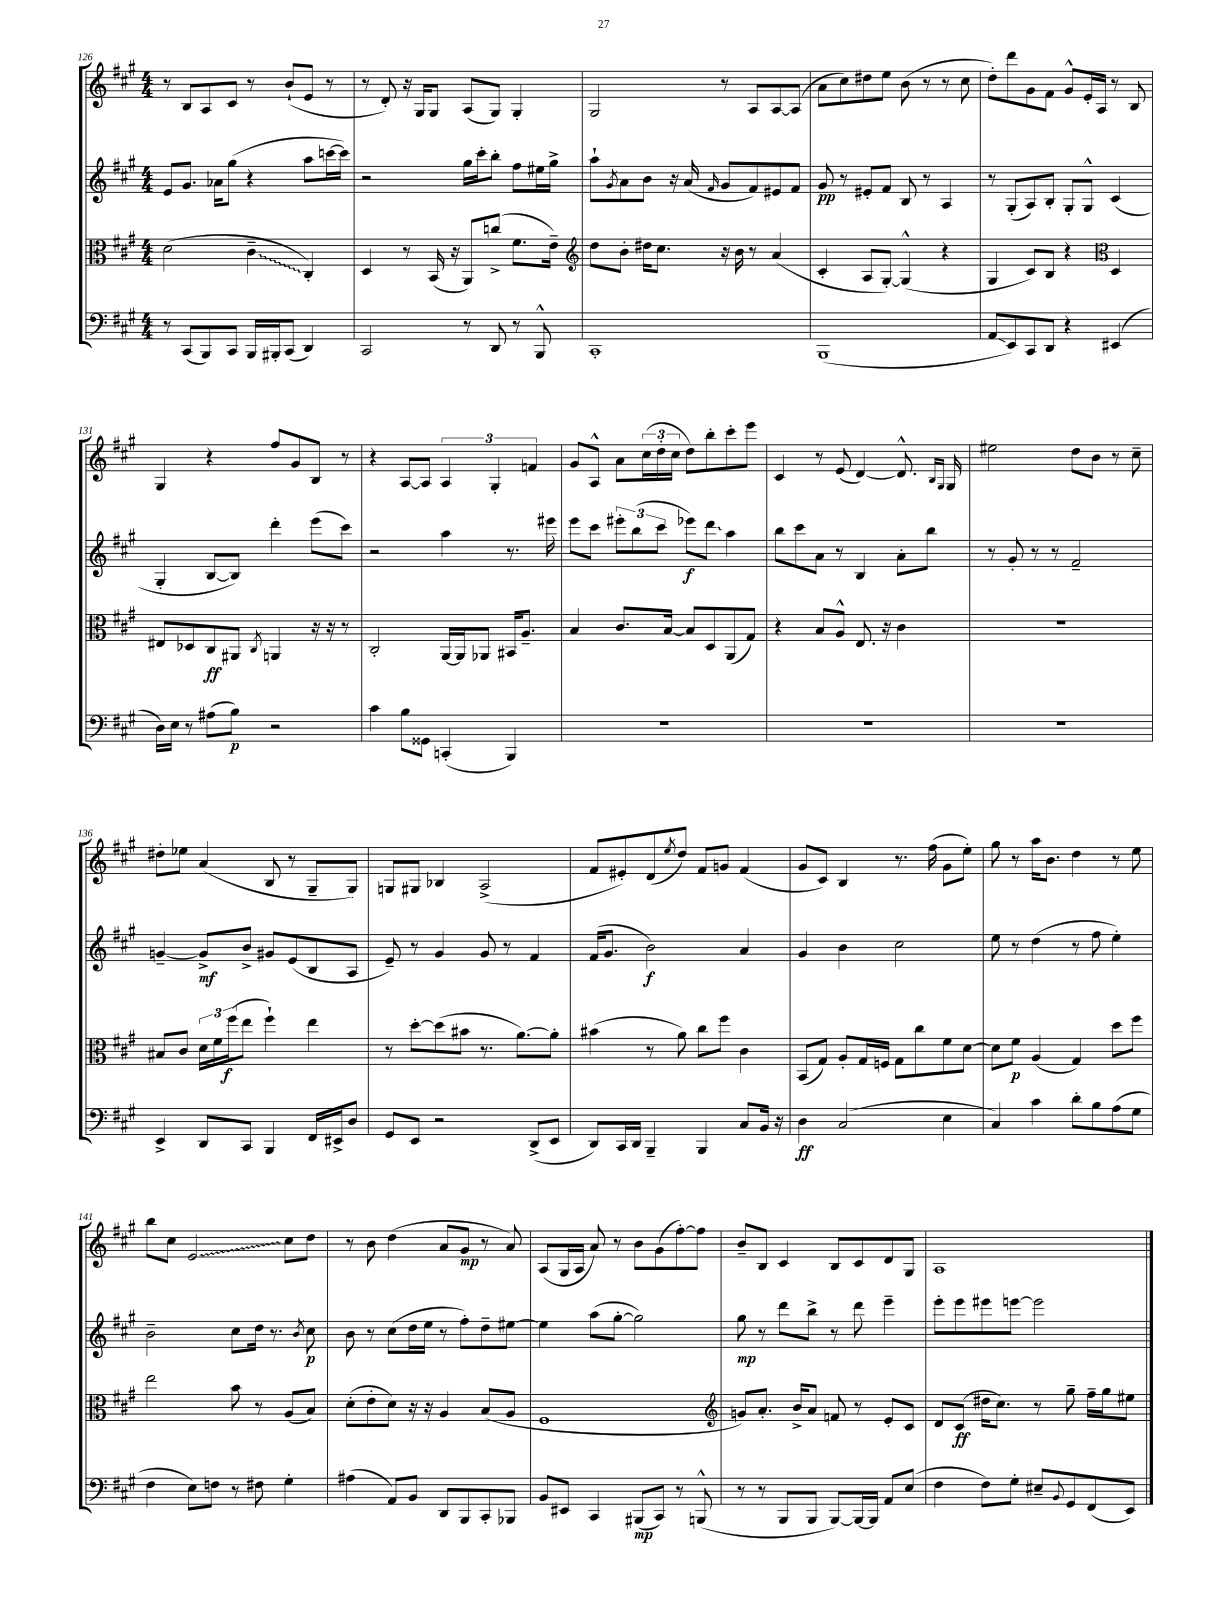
<<
\new StaffGroup <<
\new Staff = "s0" {
    \clef treble \key a \major \numericTimeSignature \time 4/4
    r8 b8 a8 cis'8 r8 b'8-!( e'8 r8 |
    r8 d'8-.) r16 gis16 gis8 a8( gis8) gis4-. |
    gis2 r8 a8 a8~ a8( |
    a'8 cis''8) dis''8 e''8 b'8( r8 r8 cis''8 |
    d''8-.) d'''8 gis'8 fis'8 gis'8-^ e'16-. a16 r8 b8 |
    gis4 r4 fis''8 gis'8 b8 r8 |
    r4 a8~ a8 \tuplet 3/2 { a4 gis4-. f'4 } |
    gis'8 a8-^ a'8 \tuplet 3/2 { cis''16( d''16-. cis''16 } d''8) b''8-. cis'''8-. e'''8 |
    cis'4 r8 e'8( d'4~) d'8.-^ \grace { b16 gis16 } gis16 |
    eis''2 d''8 b'8 r8 cis''8-- |
    dis''8-. ees''8 a'4( b8 r8 gis8-- gis8) |
    g8 gis8 bes4 a2->( |
    fis'8 eis'8-.) d'8( \acciaccatura { e''8 } d''8) fis'8 g'8 fis'4( |
    gis'8 cis'8) b4 r8. fis''16( gis'8 e''8-.) |
    gis''8 r8 a''16 b'8. d''4 r8 e''8 |
    b''8 cis''8 \once \override Glissando.style = #'zigzag e'2\glissando cis''8 d''8 |
    r8 b'8 d''4( a'8 gis'8\mp r8 a'8) |
    a8( gis16 a16 a'8) r8 b'8 gis'8( fis''8~-.) fis''8 |
    b'8-- b8 cis'4 b8 cis'8 d'8 gis8 |
    a1 \bar "|." |
}
\new Staff = "s1" {
    \clef treble \key a \major \numericTimeSignature \time 4/4
    e'8 gis'8. aes'16 gis''8( r4 a''8 c'''16~ c'''16) |
    r2 gis''16 cis'''16-. b''8-. fis''8 eis''16 gis''16-> |
    a''8-! \acciaccatura { gis'8 } a'8 b'8 r16 a'16( \grace { fis'16 } gis'8 fis'8) eis'8 fis'8 |
    gis'8\pp r8 eis'8-. fis'8 b8 r8 a4 |
    r8 gis8-.( a8) b8-. gis8-. gis8-^ cis'4( |
    gis4-. b8~ b8) d'''4-. e'''8( cis'''8) |
    r2 a''4 r8. eis'''16 |
    e'''8 cis'''8 \tuplet 3/2 { eis'''8-. b''8( cis'''8 } ees'''8\f) \once \override Glissando.style = #'zigzag d'''8\glissando a''4 |
    b''8 cis'''8 a'8 r8 b4 a'8-. b''8 |
    r8 gis'8-. r8 r8 fis'2-- |
    g'4~-- g'8->\mf b'8-> gis'8 e'8( b8 a8 |
    e'8--) r8 gis'4 gis'8 r8 fis'4 |
    fis'16( gis'8. b'2\f) a'4 |
    gis'4 b'4 cis''2 |
    e''8 r8 d''4( r8 fis''8 e''4-.) |
    b'2-- cis''8 d''16 r8. \acciaccatura { b'8 } cis''8\p |
    b'8 r8 cis''8( d''16 e''16 r8 fis''8-.) d''8-- eis''8~ |
    eis''4 a''8( gis''8~-. gis''2) |
    gis''8\mp r8 d'''8 b''8-> r8 d'''8 e'''4-- |
    e'''8-. e'''8 eis'''8 e'''8~ e'''2 \bar "|." |
}
\new Staff = "s2" {
    \clef alto \key a \major \numericTimeSignature \time 4/4
    d'2( \once \override Glissando.style = #'zigzag cis'4--\glissando cis4-.) |
    d4 r8 b,16( r16 a,8) c''8->( fis'8. e'16--) |
    \clef treble d''8 b'8-. dis''16 cis''8. r16 b'16 r8 a'4( |
    cis'4-. a8 gis8~-.) gis4-^( r4 |
    gis4 cis'8) b8 r4 \clef alto d4 |
    eis8 des8 cis8\ff ais,8 \acciaccatura { cis8 } a,4 r16 r16 r8 |
    cis2-. a,16~ a,16 aes,8 bis,16 a8.-- |
    b4 cis'8. b16~ b8 d8 a,8( gis8) |
    r4 b8 a8-^ e8. r16 cis'4 |
    R1 |
    bis8 cis'8 \tuplet 3/2 { d'16 fis'16 fis''16\f( } e''8 fis''4-!) e''4 |
    r8 d''8~-. d''8( bis'8 r8. a'8.~) a'8-. |
    bis'4( r8 a'8) cis''8 fis''8 cis'4 |
    b,8( gis8) a8-. gis16 f16 gis8 cis''8 fis'8 d'8~ |
    d'8 fis'8\p a4( gis4) d''8 fis''8 |
    e''2 b'8 r8 a8( b8) |
    d'8-.( e'8-. d'8) r16 r16 a4 b8( a8 |
    fis1 |
    \clef treble g'8) a'8.-. b'16-> a'8 f'8 r8 e'8-. cis'8 |
    d'8 cis'8\ff( dis''16 cis''8.) r8 gis''8-- fis''16-- gis''16 eis''8 \bar "|." |
}
\new Staff = "s3" {
    \clef bass \key a \major \numericTimeSignature \time 4/4
    r8 cis,8( b,,8) cis,8 b,,16 bis,,16-. cis,8( d,4) |
    cis,2 r8 d,8 r8 b,,8-^ |
    cis,1-. |
    b,,1( |
    a,8\glissando e,8) cis,8 d,8 r4 eis,4( |
    d16) e16 r8 ais8( b8\p) r2 |
    cis'4 b8 gisis,8 c,4-.( b,,4) |
    R1 |
    R1 |
    R1 |
    e,4-> d,8 cis,8 b,,4 fis,16 eis,16-> d8 |
    gis,8 e,8 r2 d,8->( e,8 |
    d,8) cis,16 d,16 b,,4-- b,,4 cis8 b,16 r16 |
    d4\ff cis2( e4 |
    cis4) cis'4 d'8-. b8 a8( gis8 |
    fis4 e8) f8 r8 fis8 gis4-. |
    ais4( a,8) b,8 d,8 b,,8 cis,8-. bes,,8 |
    b,8 eis,8 cis,4 bis,,8\mp( cis,8) r8 b,,8-^( |
    r8 r8 b,,8 b,,8 b,,8~) b,,16~ b,,16 a,8 e8( |
    fis4 fis8) gis8-. eis8-- \appoggiatura { b,8 } gis,8 fis,8( e,8) \bar "|." |
}
>>
>>
\layout { \context { \Score currentBarNumber = #126 } }
